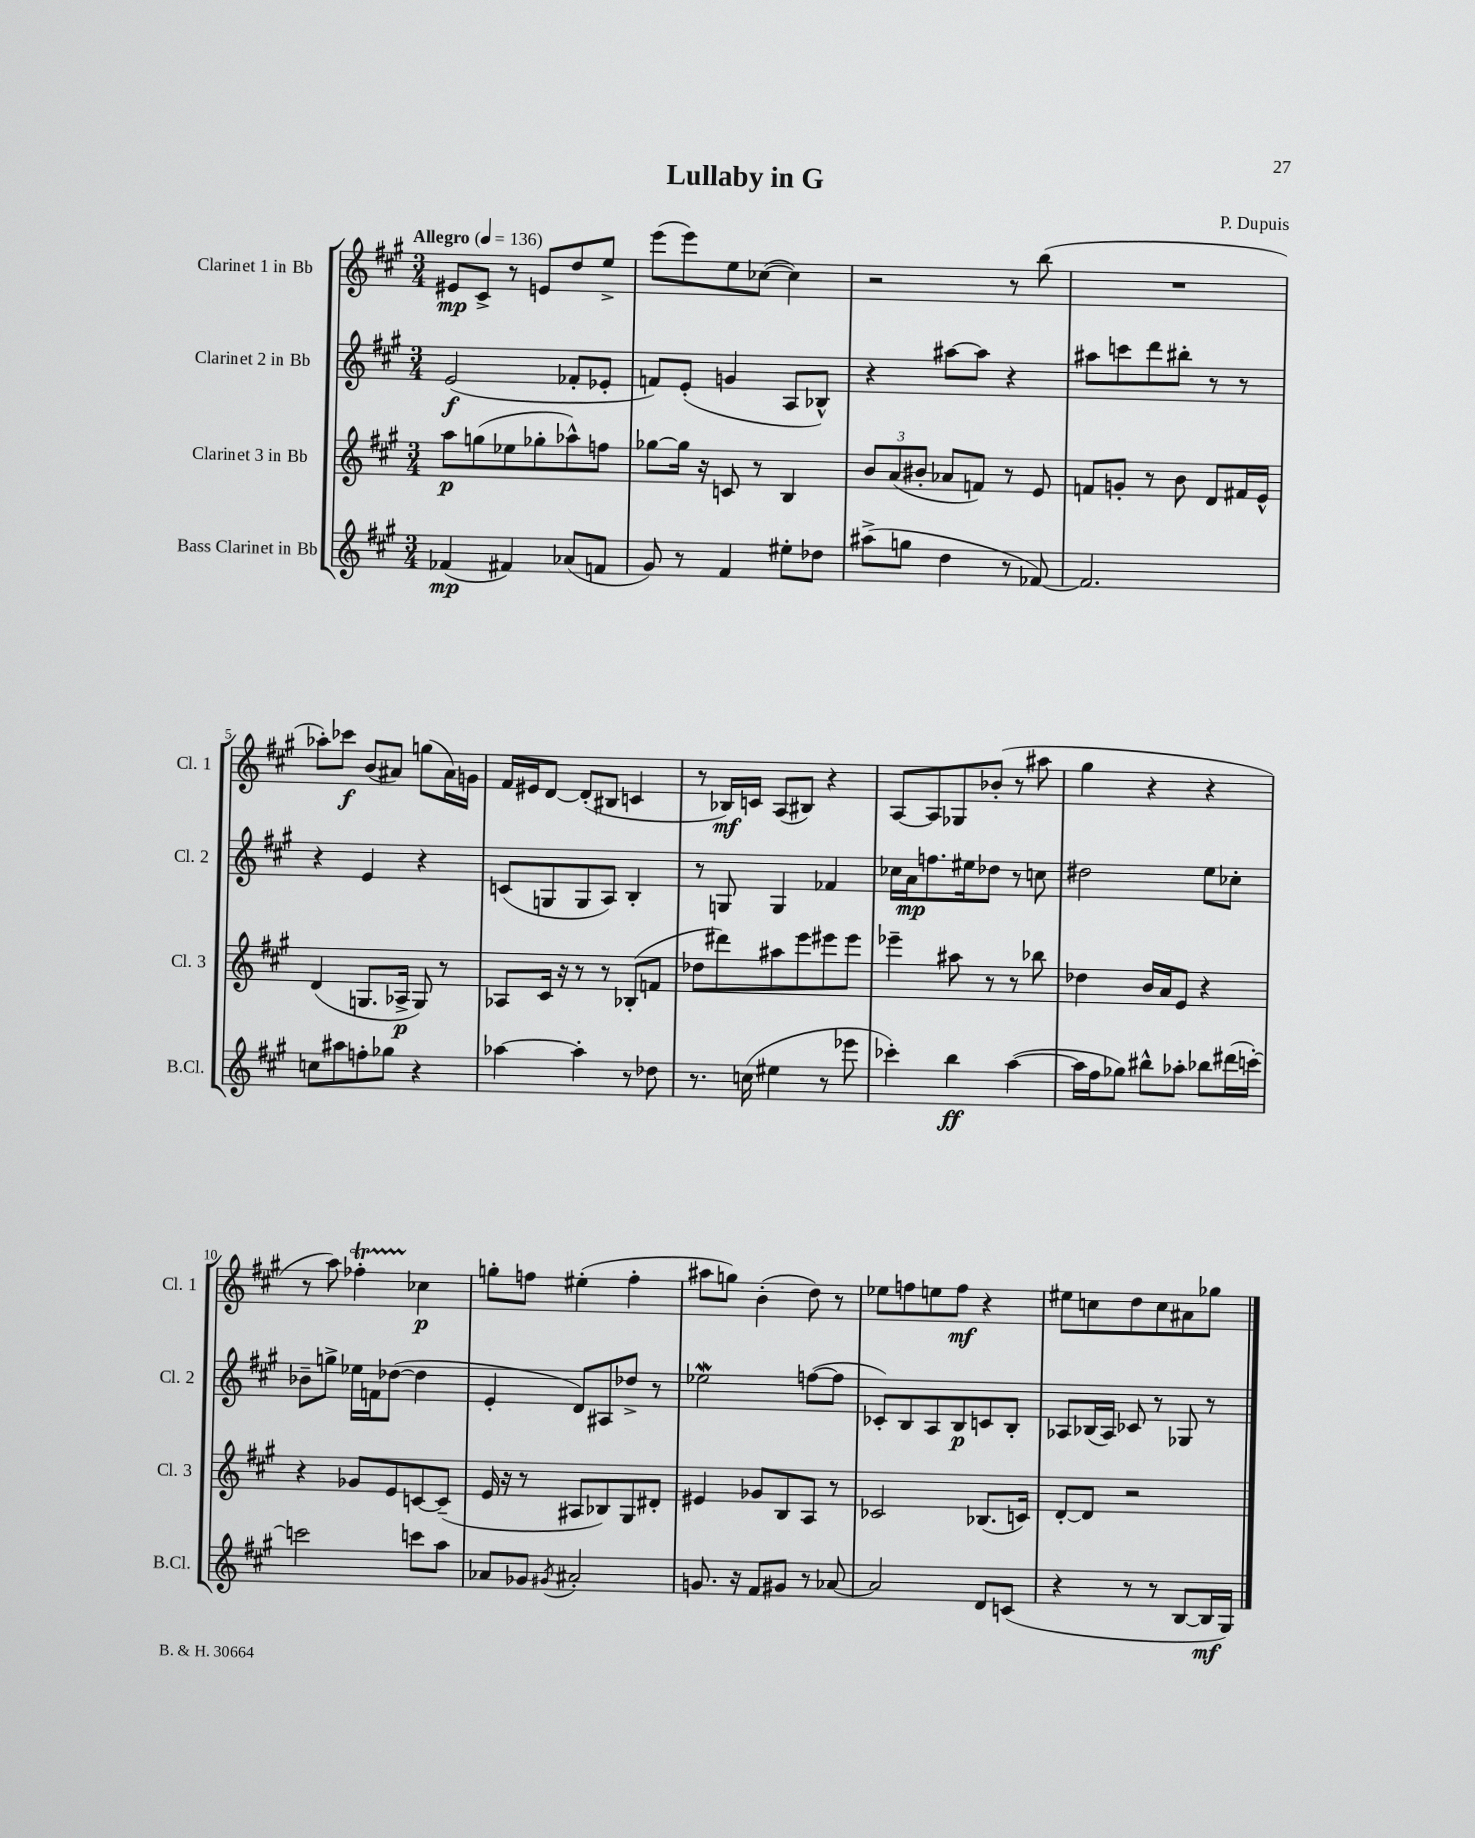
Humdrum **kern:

**kern	**dynam	**kern	**dynam	**kern	**dynam	**kern	**dynam
*part4	*part4	*part3	*part3	*part2	*part2	*part1	*part1
*staff4	*staff4	*staff3	*staff3	*staff2	*staff2	*staff1	*staff1
*I"Bass Clarinet in Bb	*	*I"Clarinet 3 in Bb	*	*I"Clarinet 2 in Bb	*	*I"Clarinet 1 in Bb	*
*I'B.Cl.	*	*I'Cl. 3	*	*I'Cl. 2	*	*I'Cl. 1	*
*clefG2	*	*clefG2	*	*clefG2	*	*clefG2	*
*k[f#c#g#]	*	*k[f#c#g#]	*	*k[f#c#g#]	*	*k[f#c#g#]	*
*M3/4	*	*M3/4	*	*M3/4	*	*M3/4	*
*MM136	*	*MM136	*	*MM136	*	*MM136	*
=1	=1	=1	=1	=1	=1	=1	=1
!	!	!	!	!	!	!LO:TX:a:B:t=Allegro	!
(4f-X/	mp	8aa\L	p	(2e/	f	8e#X/L	mp
.	.	(8ggn\	.	.	.	8c#^/J	.
4f#X/)	.	8ee-X\	.	.	.	8r	.
.	.	8gg-X'\	.	.	.	8en/L	.
(8a-X/L	.	8aa-X^^\)	.	8f-X'/L	.	8dd/	.
8fn/J	.	8ffn\J	.	8e-X'/J	.	8ee^/J	.
=2	=2	=2	=2	=2	=2	=2	=2
8g#/)	.	[8gg-X\L	.	8fn/L)	.	(8eee\L	.
8r	.	16gg-\Jk]	.	(8e'/J	.	8eee\)	.
.	.	16r	.	.	.	.	.
4f#/	.	8cn/	.	4gn/	.	8ee\	.
.	.	8r	.	.	.	([8cc-X\J	.
8ee#X'\L	.	4B/	.	8A/L	.	4cc-\])	.
8dd-X\J	.	.	.	8B-X^^/J)	.	.	.
=3	=3	=3	=3	=3	=3	=3	=3
(8aa#X^\L	.	12b/L	.	4r	.	2r	.
.	.	(12a/	.	.	.	.	.
8ggn\J	.	.	.	.	.	.	.
.	.	12b#X'/J	.	.	.	.	.
4dd\	.	8a-X/L	.	[8aa#X\L	.	.	.
.	.	8fn/J)	.	8aa#\J]	.	.	.
8r	.	8r	.	4r	.	8r	.
[8f-X/)	.	8e/	.	.	.	(8bb\	.
=4	=4	=4	=4	=4	=4	=4	=4
2.f-/]	.	8fn/L	.	8aa#X\L	.	2.r	.
.	.	8gn'/J	.	8cccn\	.	.	.
.	.	8r	.	8ddd\	.	.	.
.	.	8b\	.	8bb#X'\J	.	.	.
.	.	8d/L	.	8r	.	.	.
.	.	16f#X/L	.	8r	.	.	.
.	.	16e^^/JJ	.	.	.	.	.
!!LO:LB:g=z
=5	=5	=5	=5	=5	=5	=5	=5
8ccn\L	.	(4d/	.	4r	.	8aa-X'\L)	.
8aa#X\	.	.	.	.	.	8ccc-X\J	f
8ffn'\	.	8.Gn/L	.	4e/	.	(8b/L	.
8gg-X\J	.	.	.	.	.	8a#X/J)	.
.	.	16A-X^/Jk	p	.	.	.	.
4r	.	8G/)	.	4r	.	(8ggn\L	.
.	.	8r	.	.	.	16a#\L)	.
.	.	.	.	.	.	16gn\JJ	.
=6	=6	=6	=6	=6	=6	=6	=6
[4aa-X\	.	8A-X/L	.	(8cn/L	.	16f#/LL	.
.	.	.	.	.	.	16e#X/J	.
.	.	16c#/Jk	.	8Gn/	.	[8d/J	.
.	.	16r	.	.	.	.	.
4aa-'\]	.	8r	.	8G/	.	(8d'/L]	.
.	.	8r	.	8A/J)	.	8B#X/J	.
8r	.	(8B-X'/L	.	4B'/	.	4cn/	.
8dd-X\	.	8fn/J	.	.	.	.	.
=7	=7	=7	=7	=7	=7	=7	=7
8.r	.	8dd-X\L	.	8r	.	8r	.
.	.	8ddd#X\)	.	8Gn/	.	16B-X/LL)	mf
(16ccn\	.	.	.	.	.	16cn/JJ	.
4ee#X\	.	8aa#X\	.	4G/	.	(8A/L	.
.	.	8eee\	.	.	.	8B#X/J)	.
8r	.	8eee#X\	.	4f-X/	.	4r	.
8eee-X\	.	8eee#\J	.	.	.	.	.
=8	=8	=8	=8	=8	=8	=8	=8
4ccc-X'\)	.	4eee-X~\	.	16cc-X\LL	.	[8A/L	.
.	.	.	.	16a\J	mp	.	.
.	.	.	.	8.ffn\	.	8A/]	.
4bb\	ff	8aa#X\	.	.	.	8G-X/	.
.	.	.	.	16ee#X\k	.	.	.
.	.	8r	.	8dd-X\J	.	(8b-X'/J	.
([4aa\	.	8r	.	8r	.	8r	.
.	.	8bb-X\	.	8ccn\	.	8aa#X\	.
=9	=9	=9	=9	=9	=9	=9	=9
16aa\LL]	.	4dd-X\	.	2dd#X\	.	4gg#\	.
16ff#\J	.	.	.	.	.	.	.
8gg-X\J)	.	.	.	.	.	.	.
8bb#X^^\L	.	16b/LL	.	.	.	4r	.
.	.	16a/J	.	.	.	.	.
8aa-X'\J	.	8e/J	.	.	.	.	.
8bb-X\L	.	4r	.	8ee\L	.	4r	.
(16ddd#X\L	.	.	.	8cc-X'\J	.	.	.
[16cccn'\JJ)	.	.	.	.	.	.	.
!!LO:LB:g=z
=10	=10	=10	=10	=10	=10	=10	=10
2cccn\]	.	4r	.	8b-X~\L	.	8r	.
.	.	.	.	8ggn^\J	.	8aa\)	.
.	.	8g-X/L	.	16ee-X\LL	.	4ff-XT'\	.
.	.	.	.	16fn\J	.	.	.
.	.	8e/	.	([8dd-X\J	.	.	.
8cccn\L	.	[8cn/	.	4dd-\]	.	4cc-X\	p
8aa\J	.	(8c~/J]	.	.	.	.	.
=11	=11	=11	=11	=11	=11	=11	=11
8a-X/L	.	16e/	.	4e'/	.	8ggn'\L	.
.	.	16r	.	.	.	.	.
8g-X/J	.	8r	.	.	.	8ffn\J	.
8qg#X/	.	.	.	.	.	.	.
2a#X'/	.	8A#X/L	.	8d/L)	.	(4ee#X'\	.
.	.	8B-X/)	.	8A#X/	.	.	.
.	.	8G#/	.	8dd-X^/J	.	4ff'\	.
.	.	8d#X'/J	.	8r	.	.	.
=12	=12	=12	=12	=12	=12	=12	=12
8.gn/	.	4e#X/	.	2ee-Xw\	.	8aa#X\L	.
.	.	.	.	.	.	8ggn\J)	.
16r	.	.	.	.	.	.	.
8f#/L	.	8g-X/L	.	.	.	(4b'\	.
8g#X/J	.	8B/	.	.	.	.	.
8r	.	8A/J	.	([8ffn\L	.	8dd\)	.
[8a-X/	.	8r	.	8ff\J]	.	8r	.
=13	=13	=13	=13	=13	=13	=13	=13
2a-/]	.	2c-X/	.	8c-X'/L)	.	8ee-X\L	.
.	.	.	.	8B/	.	8ffn\	.
.	.	.	.	8A/	.	8een\	.
.	.	.	.	8B/	p	8ff\J	mf
8d/L	.	(8.B-X/L	.	8cn/	.	4r	.
(8cn/J	.	.	.	8B'/J	.	.	.
.	.	16cn/Jk)	.	.	.	.	.
=14	=14	=14	=14	=14	=14	=14	=14
4r	.	[8d'/L	.	8A-X/L	.	8ee#X\L	.
.	.	8d/J]	.	(16B-X/L	.	8ccn\	.
.	.	.	.	16A-/JJ)	.	.	.
8r	.	2r	.	8c-X/	.	8dd\	.
8r	.	.	.	8r	.	8cc\	.
[8B/L	.	.	.	8G-X/	.	8a#X\	.
16B/L]	mf	.	.	8r	.	8gg-X\J	.
16G#/JJ)	.	.	.	.	.	.	.
==	==	==	==	==	==	==	==
*-	*-	*-	*-	*-	*-	*-	*-
